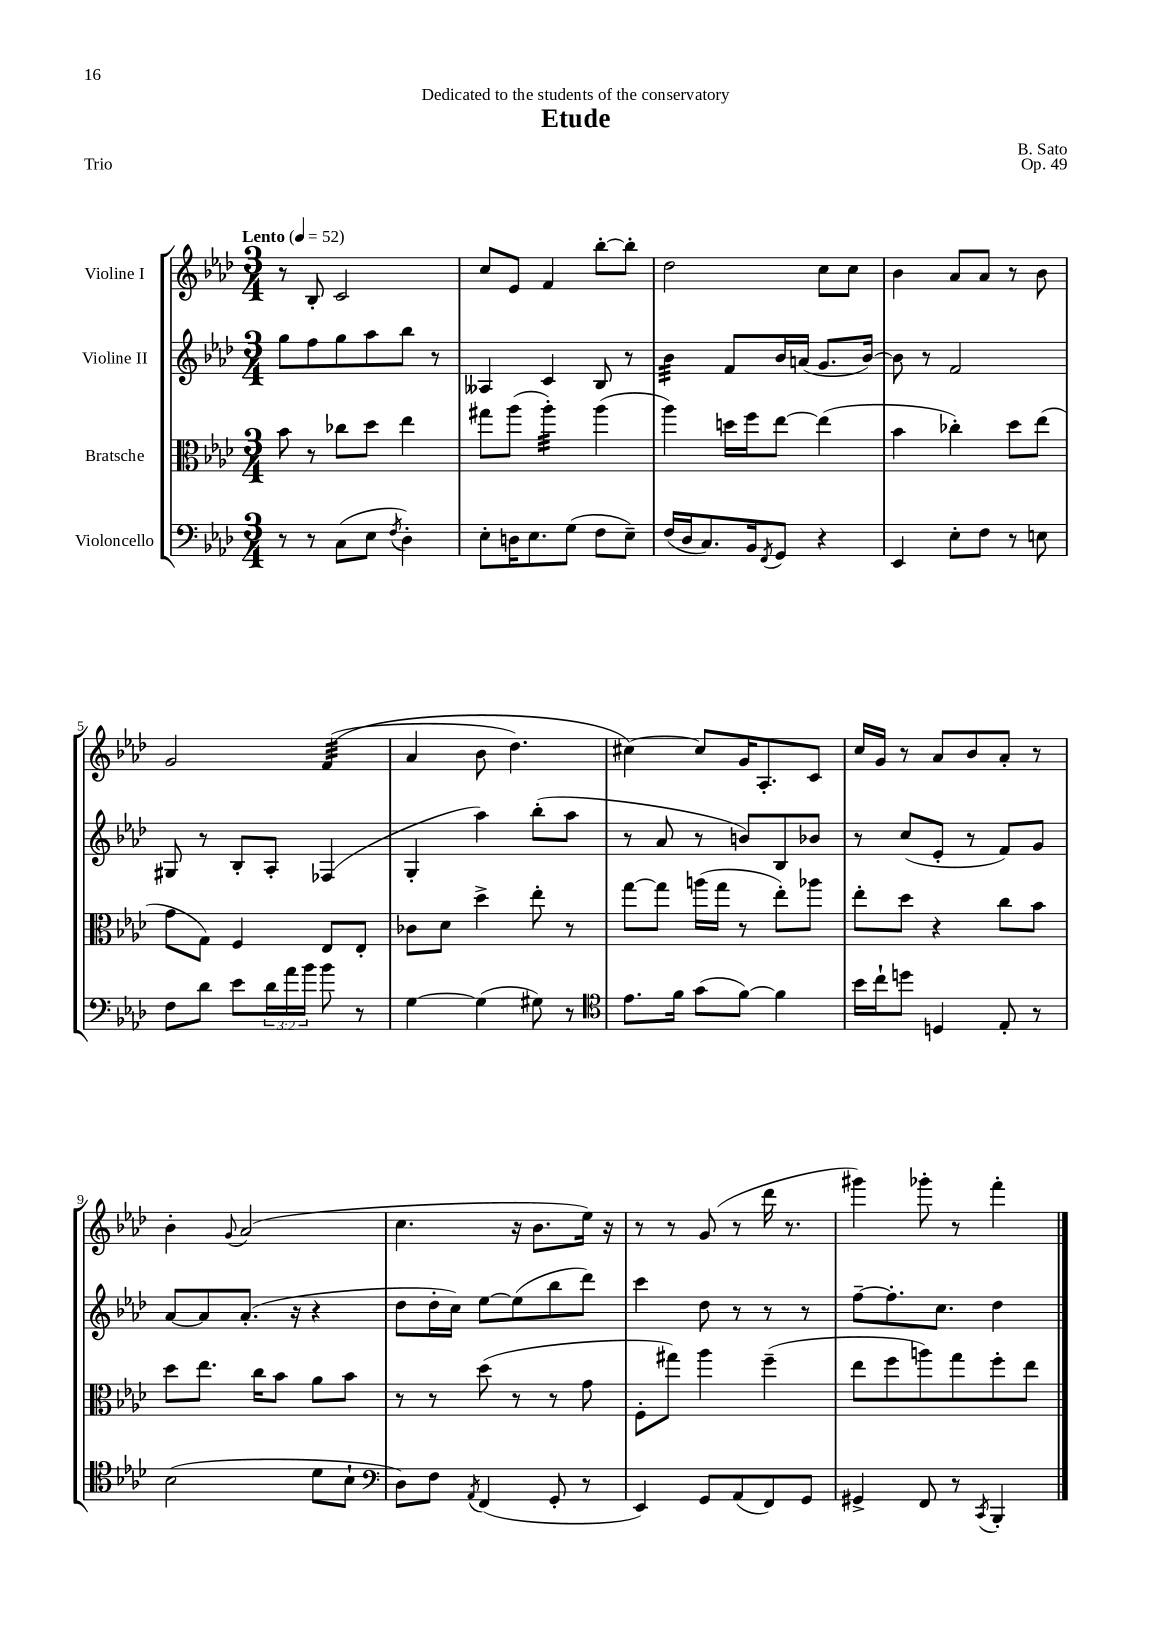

**kern	**kern	**kern	**kern
*staff4	*staff3	*staff2	*staff1
*clefF4	*clefC3	*clefG2	*clefG2
*k[b-e-a-d-]	*k[b-e-a-d-]	*k[b-e-a-d-]	*k[b-e-a-d-]
*M3/4	*M3/4	*M3/4	*M3/4
*MM52	*MM52	*MM52	*MM52
8r	8b-	8gg	8r
8r	8r	8ff	8B-'
(8C	8cc-	8gg	2c
8E-	8dd-	8aa-	.
8qF	.	.	.
4D-')	4ee-	8bb-	.
.	.	8r	.
=	=	=	=
8E-'	8gg#	4A--	8cc
16D	(8aa-	.	8e-
8.E-	.	.	.
.	4aa-')	4c	4f
(8G	.	.	.
8F	(4aa-	8B-	[8bb-'
8E-~)	.	8r	8bb-']
=	=	=	=
(16F	4aa-)	4b-	2dd-
16D-	.	.	.
8.C)	.	.	.
.	16dd	8f	.
16BB-	16ff	.	.
8qFF	.	.	.
8GG	[8ee-	16b-	.
.	.	(16a	.
4r	(4ee-]	8.g	8cc
.	.	.	8cc
.	.	[16b-)	.
=	=	=	=
4EE-	4b-	8b-]	4b-
.	.	8r	.
8E-'	4cc-')	2f	8a-
8F	.	.	8a-
8r	8dd-	.	8r
8E	(8ee-	.	8b-
=	=	=	=
8F	8g	8G#	2g
8d-	8G)	8r	.
8e-	4F	8B-'	.
24d-	.	8A-'	.
24a-	.	.	.
24b-	.	.	.
8b-	8E-	(4F-	&((4f
8r	8E-'	.	.
=	=	=	=
[4G	8c-	4G'	4a-
.	8d-	.	.
(4G]	4dd-^	4aa-)	8b-
.	.	.	4.dd-)
8G#)	8ee-'	(8bb-'	.
8r	8r	8aa-	.
=	=	=	=
*clefC4	*	*	*
8.e-	[8gg	8r	[4cc#&)
.	8gg]	8a-	.
16f	.	.	.
(8g	(16aa	8r	8cc#]
.	16gg	.	.
[8f)	8r	8b)	16g
.	.	.	8.A-'
4f]	8ee-')	8B-	.
.	8aa-	8b-	8c
=	=	=	=
16b-	8ee-'	8r	16cc
16cc`	.	.	16g
8dd	8dd-	(8cc	8r
4D	4r	8e-'	8a-
.	.	8r	8b-
8E-'	8cc	8f)	8a-'
8r	8b-	8g	8r
=	=	=	=
(2B-	8dd-	[8a-	4b-'
.	8.ee-	8a-]	.
.	.	.	8qqg
.	.	(8.a-'	(2a-
.	16cc	.	.
.	8b-	.	.
.	.	16r	.
8d-	8a-	4r	.
8B-`	8b-	.	.
=	=	=	=
*clefF4	*	*	*
8D-)	8r	8dd-	4.cc
8F	8r	16dd-'	.
.	.	16cc)	.
8qAA-	.	.	.
(4FF	(8dd-	[8ee-	.
.	8r	(8ee-]	16r
.	.	.	8.b-
8GG'	8r	8bb-	.
8r	8g	8ddd-)	16ee-)
.	.	.	16r
=	=	=	=
4EE-)	8F'	4ccc	8r
.	8gg#)	.	8r
8GG	4aa-	8dd-	(8g
(8AA-	.	8r	8r
8FF)	(4ff~	8r	16ddd-
.	.	.	8.r
8GG	.	8r	.
=	=	=	=
4GG#^	8ee-	[8ff~	4ggg#)
.	8ff	8.ff']	.
8FF	8aa)	.	8ggg-'
.	.	8.cc	.
8r	8gg	.	8r
8qCC	.	.	.
4BBB-'	8ff'	4dd-	4fff'
.	8ee-	.	.
==	==	==	==
*-	*-	*-	*-
